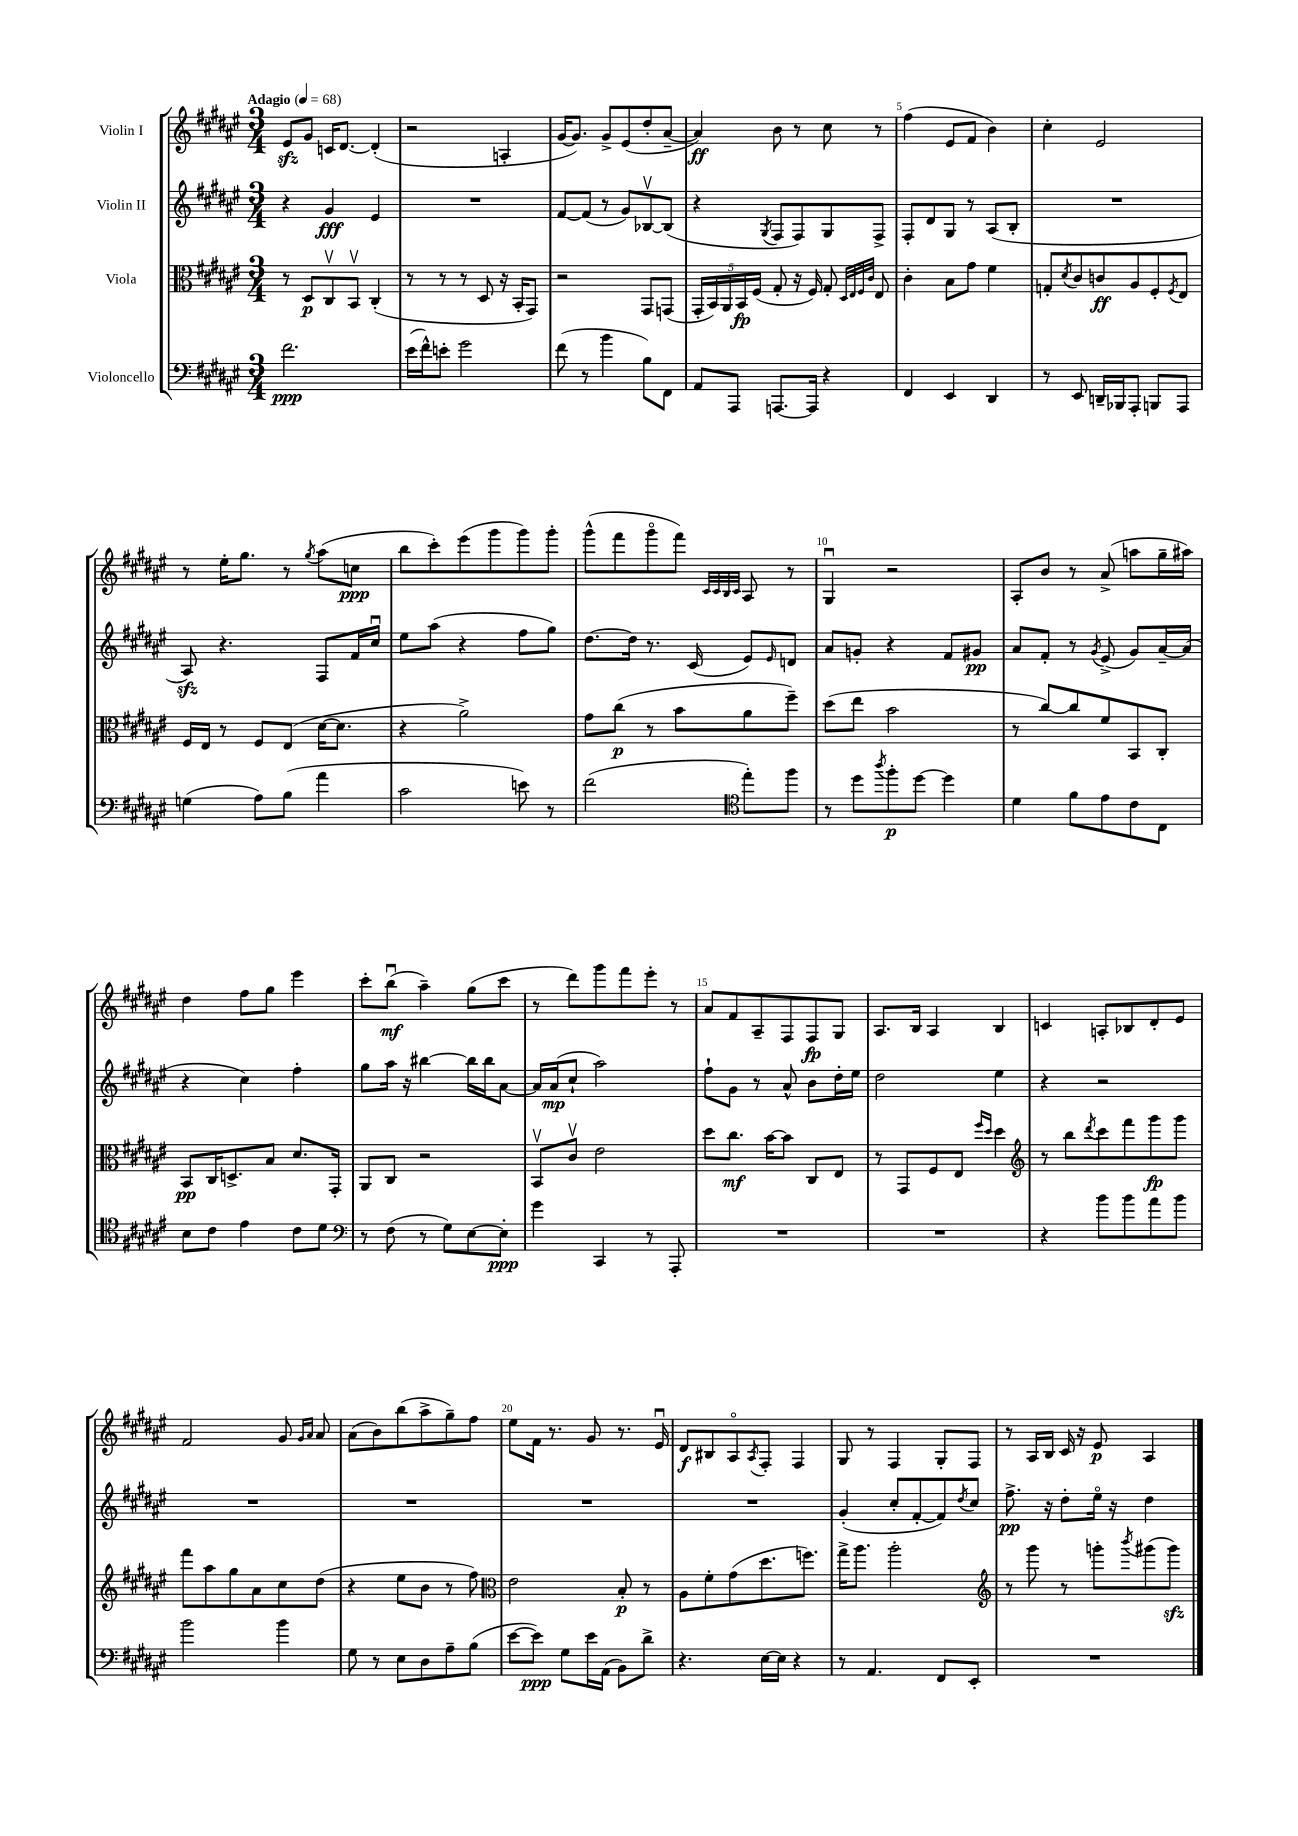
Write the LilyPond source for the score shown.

<<
\new StaffGroup <<
\new Staff = "s0" \with { instrumentName = "Violin I" } {
    \clef treble \key fis \major \numericTimeSignature \time 3/4 \tempo "Adagio" 4 = 68
    eis'8\sfz gis'8 c'16 dis'8.~ dis'4-.( |
    r2 a4-. |
    gis'16~ gis'8.) gis'8-> eis'8( dis''8-. ais'8~-- |
    ais'4\ff) b'8 r8 cis''8 r8 |
    fis''4( eis'8 fis'8 b'4) |
    cis''4-. eis'2 |
    r8 eis''16-. gis''8. r8 \acciaccatura { gis''8 } ais''8( c''8\ppp |
    b''8 cis'''8-.) eis'''8( gis'''8 gis'''8) gis'''8-. |
    gis'''8-^( fis'''8 gis'''8\flageolet fis'''8) \grace { cis'32 cis'32 b32 cis'32 } ais8 r8 |
    gis4\downbow r2 |
    ais8-. b'8 r8 ais'8->( a''8 gis''16-- ais''16) |
    dis''4 fis''8 gis''8 eis'''4 |
    cis'''8-. b''8\downbow\mf( ais''4--) gis''8( cis'''8 |
    r8 dis'''8) gis'''8 fis'''8 eis'''8-. r8 |
    ais'8 fis'8 ais8-- fis8 fis8\fp gis8 |
    ais8. b16 ais4 b4 |
    c'4 a8-. bes8 dis'8-. eis'8 |
    fis'2 gis'8 \grace { gis'16 ais'16 } ais'8 |
    ais'8( b'8) b''8( ais''8-> gis''8--) fis''8 |
    eis''8 fis'16 r8. gis'8 r8. eis'16\downbow |
    dis'8\f bis8 ais8\flageolet \acciaccatura { ais8 } fis8-. fis4 |
    gis8 r8 fis4 gis8-. fis8 |
    r8 ais16 b16 cis'16 r16 eis'8\p ais4 \bar "|." |
}
\new Staff = "s1" \with { instrumentName = "Violin II" } {
    \clef treble \key fis \major \numericTimeSignature \time 3/4
    r4 gis'4\fff eis'4 |
    R2. |
    fis'8~ fis'8( r8 gis'8) bes8~\upbow bes8( |
    r4 \acciaccatura { gis8 } fis8 fis8) gis8 fis8-> |
    fis8-. dis'8 gis8 r8 ais8( b8-. |
    R2. |
    ais8\sfz) r4. fis8 fis'16 cis''16\downbow |
    eis''8 ais''8( r4 fis''8 gis''8) |
    dis''8.~ dis''16 r8. cis'16( eis'8) \grace { eis'16 } d'8 |
    ais'8 g'8-. r4 fis'8 gis'8\pp |
    ais'8 fis'8-. r8 \acciaccatura { gis'8 } eis'8->( gis'8) ais'16~-- ais'16( |
    r4 cis''4) fis''4-. |
    gis''8 ais''16 r16 bis''4~ bis''16 bis''16 ais'8~ |
    ais'16 ais'16\mp( cis''8-! ais''2) |
    fis''8-! gis'8 r8 ais'8-^ b'8 dis''16-. eis''16 |
    dis''2 eis''4 |
    r4 r2 |
    R2. |
    R2. |
    R2. |
    R2. |
    gis'4-.( cis''8-. fis'8~-. fis'8) \acciaccatura { dis''8 } cis''8 |
    fis''8.->\pp r16 dis''8-. eis''16\flageolet r16 dis''4 \bar "|." |
}
\new Staff = "s2" \with { instrumentName = "Viola" } {
    \clef alto \key fis \major \numericTimeSignature \time 3/4
    r8 dis8\p cis8\upbow b,8\upbow cis4-.( |
    r8 r8 r8 dis8 r16 b,16-. gis,8) |
    r2 gis,8 g,8( |
    \tuplet 5/4 { gis,16-. b,16) ais,16 b,16\fp fis16( } gis8-. r16 fis16) gis8-. \grace { dis32 eis32 fis32 cis'32 } eis8 |
    cis'4-. b8 gis'8 fis'4 |
    g8-. \acciaccatura { dis'8 } cis'8 c'8\ff ais8 fis8-. \acciaccatura { fis8 } eis8 |
    fis16 eis16 r8 fis8 eis8( dis'16~ dis'8. |
    r4 ais'2->) |
    gis'8 cis''8\p( r8 b'8 ais'8 fis''8--) |
    dis''8( eis''8 b'2 |
    r8 cis''8~) cis''8 fis'8 b,8 cis8-. |
    b,8\pp cis16 d8.-> b8 dis'8. gis,16-. |
    ais,8 cis8 r2 |
    b,8\upbow cis'8\upbow eis'2 |
    dis''8 cis''8.\mf b'16~ b'8 cis8 eis8 |
    r8 gis,8 fis8 eis8 \grace { fis''16 dis''16 } dis''4 |
    \clef treble r8 b''8 \acciaccatura { dis'''8 } cis'''8 fis'''8 gis'''8\fp gis'''8 |
    fis'''8 ais''8 gis''8 ais'8 cis''8 dis''8( |
    r4 eis''8 b'8 r8 fis''8) |
    \clef alto eis'2 b8-.\p r8 |
    ais8 fis'8-. gis'8( dis''8. f''8.) |
    gis''16-> ais''8. ais''2-. |
    \clef treble r8 gis'''8 r8 g'''8-. \acciaccatura { b'''8 } gis'''8( gis'''8\sfz) \bar "|." |
}
\new Staff = "s3" \with { instrumentName = "Violoncello" } {
    \clef bass \key fis \major \numericTimeSignature \time 3/4
    fis'2.\ppp |
    eis'16( fis'16-^) e'8-. gis'2 |
    fis'8( r8 b'4 b8) fis,8 |
    ais,8 ais,,8 a,,8.~ a,,16 r4 |
    fis,4 eis,4 dis,4 |
    r8 eis,8 d,16-- bes,,16 ais,,8-. b,,8 ais,,8 |
    g4( ais8) b8( ais'4 |
    cis'2 e'8) r8 |
    fis'2( \clef tenor eis''8-.) fis''8 |
    r8 dis''8 \acciaccatura { ais''8 } fis''8-.\p dis''8~ dis''4 |
    dis'4 fis'8 eis'8 cis'8 cis8 |
    b8 cis'8 eis'4 cis'8 dis'8 |
    \clef bass r8 fis8( r8 gis8) eis8~ eis8-.\ppp |
    gis'4 cis,4 r8 ais,,8-. |
    R2. |
    R2. |
    r4 b'8 b'8 ais'8 b'8 |
    b'2 b'4 |
    gis8 r8 eis8 dis8 ais8-- b8( |
    eis'8~ eis'8\ppp) gis8 eis'16 ais,16( b,8) dis'8-> |
    r4. eis16~ eis16 r4 |
    r8 ais,4. fis,8 eis,8-. |
    R2. \bar "|." |
}
>>
>>
\layout { \context { \Score \override BarNumber.break-visibility = ##(#f #t #t) barNumberVisibility = #(every-nth-bar-number-visible 5) } }
